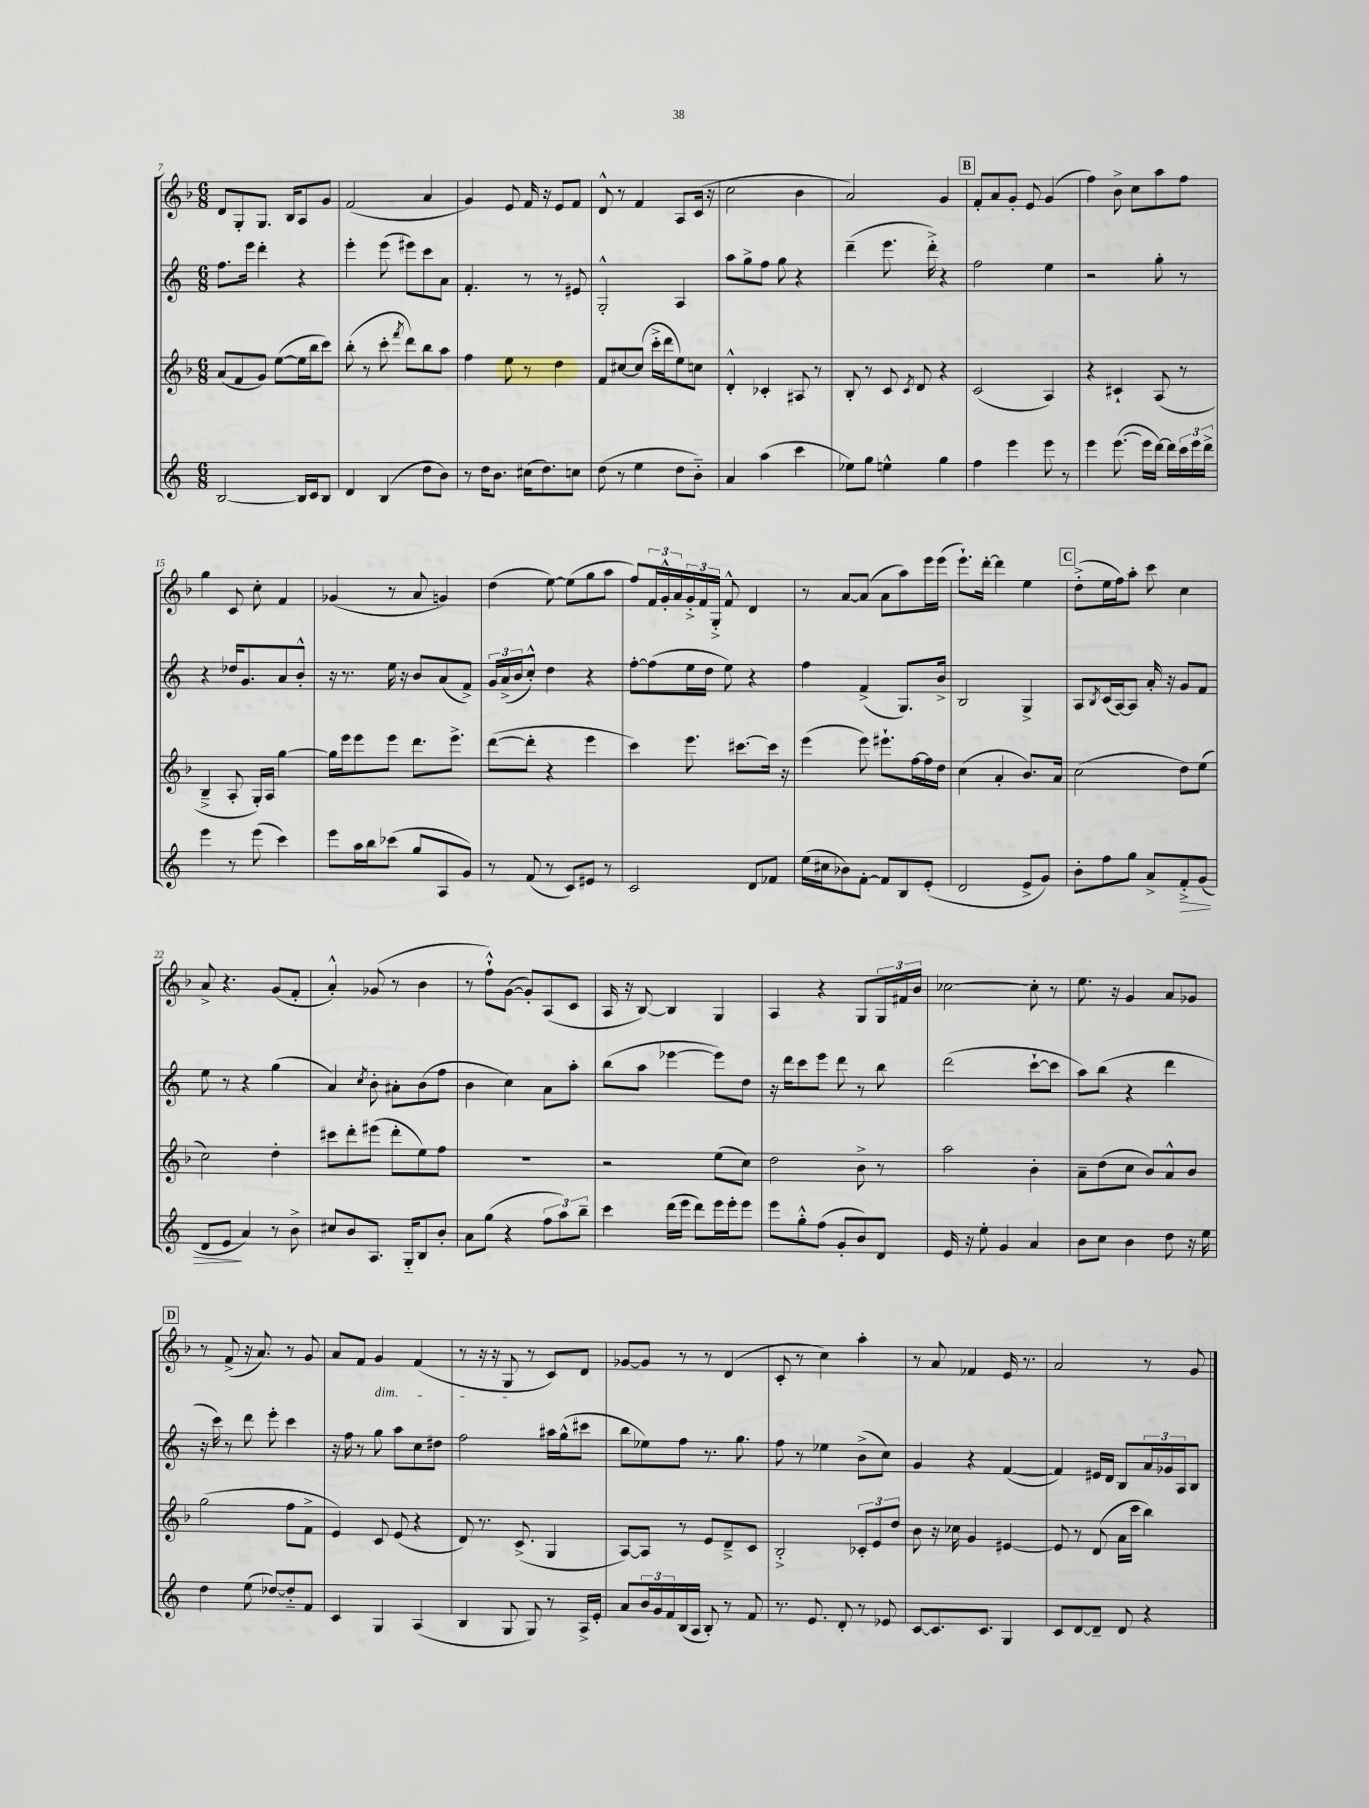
<<
\new StaffGroup <<
\new Staff = "s0" {
    \clef treble \key f \major \numericTimeSignature \time 6/8
    d'8 g8-. g8. bes16 a8 g'8 |
    f'2( a'4 |
    g'4) e'8 f'16 r16 e'8 f'8 |
    d'8-^ r8 f'4 a8 c'16( r16 |
    c''2 bes'4 |
    a'2) g'4 |
    \mark \markup { \box "B" } f'8-. a'8 g'8-. e'8 g'4( |
    f''4) bes'8-> c''8 a''8 f''8 |
    g''4 c'8 c''8-. f'4 |
    ges'4( r8 a'8 g'4) |
    d''4( e''8~) e''8( g''8 a''8 |
    f''8) \tuplet 3/2 { f'16 g'16-.-^ a'16 } \tuplet 3/2 { g'16-.-> f'16 g16-.-> } f'8-^ d'4 |
    r8 a'8~ a'8( a'8 a''8) e'''16 e'''16( |
    e'''8.-!) d'''16~-. d'''4 e''4 |
    \mark \markup { \box "C" } d''8-.->( e''16 f''16) a''8-. c'''8 c''4 |
    a'8-> r4. g'8( f'8-. |
    a'4-.-^) ges'8( r8 bes'4 |
    r8 f''8-!-^) g'8~( g'8-.) a8( c'8 |
    a16 r16 bes8~) bes4 g4 |
    a4 r4 g8 \tuplet 3/2 { g16 fis'16 bes'16 } |
    ces''2~ ces''8-. r8 |
    e''8. r16 g'4 a'8 ges'8 |
    \mark \markup { \box "D" } r8 f'8->( r16 a'8.) r8 g'8 |
    a'8 f'8 g'4\dim f'4( |
    r8 r16 r16 g8\! r8 c'8) d'8 |
    ges'8~ ges'8 r8 r8 d'4( |
    c'8-. r8 c''4) a''4-. |
    r8 a'8 fes'4 e'16 r8. |
    a'2 r8 g'8 \bar "|." |
}
\new Staff = "s1" {
    \clef treble \key c \major \numericTimeSignature \time 6/8
    f''8. e'''16 d'''4-. r4 |
    e'''4-. e'''8( eis'''8) c'''8 a'8 |
    f'4.-. r8 r8 eis'8 |
    g2-.-^ a4 |
    a''8 g''8-> f''8 g''8 r4 |
    d'''4--( e'''8. d'''16-.->) r4 |
    \mark \markup { \box "B" } f''2 e''4 |
    r2 g''8-. r8 |
    r4 des''16 g'8. a'8 b'8-.-^ |
    r16 r8. e''16 r16 b'8 a'8( f'8->) |
    \tuplet 3/2 { g'16 a'16->( b'16 } c''8-.-^) d''4 r4 |
    f''8~-. f''8( e''16 d''16 e''8) r4 |
    f''4 f'4->( g8.) b'16-> |
    b2 g4-> |
    \mark \markup { \box "C" } a8 \acciaccatura { b8 } c'16( a16~) a8 a'16-. r16 g'8 f'8 |
    e''8 r8 r4 g''4( |
    a'4) \acciaccatura { c''8 } b'8-. ais'8-. b'8( f''8 |
    b'4 c''4) a'8 a''8-. |
    b''8( a''8 ees'''4~ ees'''8) d''8 |
    r16 d'''16 c'''8 e'''8 d'''8 r8 b''8 |
    d'''2( c'''8~-! c'''8 |
    a''8) b''8( r4 d'''4 |
    \mark \markup { \box "D" } r16 c'''16) r8 d'''8 e'''8-. c'''4 |
    r16 f''16 r8 g''8 a''8 c''8 dis''8 |
    f''2 ais''16 g''16-^( cis'''8 |
    b''8 ees''8) f''8 r8. g''8. |
    f''8 r8 ees''4 b'8->( c''8) |
    g'4 r4 f'4~( |
    f'4) eis'16 d'16 b8 \tuplet 3/2 { a'16 ges'16 a16 } b8 \bar "|." |
}
\new Staff = "s2" {
    \clef treble \key f \major \numericTimeSignature \time 6/8
    a'8( f'8 g'8) e''8~( e''16 bes''16 c'''8) |
    bes''8-.( r8 c'''8-. \acciaccatura { f'''8 } d'''8) bes''8 a''8 |
    f''4 e''8 r8 d''4 |
    f'8 cis''8~ cis''8( c'''16-.-> d'''16 e''8) c''8 |
    d'4-.-^ ces'4-. ais8 r8 |
    bes8-. r8 c'8 \acciaccatura { c'8 } d'8 r4 |
    \mark \markup { \box "B" } c'2( a4) |
    r4 cis'4-! a8( r8 |
    bes4---> a8-. g16-.) a16 g''4~ |
    g''16 e'''16 e'''8 e'''8 d'''8. e'''8.-> |
    d'''8~( d'''8-. r4 e'''4 |
    c'''4) e'''8. cis'''8.~ cis'''16 r16 |
    e'''4( e'''8) eis'''8.-! f''16~ f''16 d''16 |
    c''4( a'4-. bes'8.) a'16 |
    \mark \markup { \box "C" } c''2( d''8) e''8( |
    c''2) d''4-. |
    cis'''8 d'''8-. eis'''8( d'''8-. e''8) f''8 |
    R2. |
    r2 e''8( c''8) |
    d''2 bes'8-> r8 |
    a''2 bes'4-. |
    a'8-- d''8( c''8 bes'8) a'8-^ bes'8 |
    \mark \markup { \box "D" } g''2( f''8 f'8-> |
    e'4) c'8 e'8( r4 |
    d'8) r8. c'8.->( g4 |
    a8~) a8 r8 e'8 d'8---> c'8 |
    bes2-.-> \tuplet 3/2 { ces'8-. e'8 d''8 } |
    bes'8 r16 ces''16 g'4 eis'4~ |
    eis'8 r8 d'8( a'16 c'''16 bes''4) \bar "|." |
}
\new Staff = "s3" {
    \clef treble \key c \major \numericTimeSignature \time 6/8
    b2~ b16 c'16 b8 |
    d'4 b4( d''8 b'8) |
    r8 d''16 b'8. cis''16( d''8.) c''8 |
    d''8( r8 e''4 d''8 b'8-_) |
    a'4 a''4( c'''4 |
    ees''8) g''8 e''4-^ g''4 |
    \mark \markup { \box "B" } f''4 e'''4 e'''8 r8 |
    e'''4 e'''8.~( e'''16 d'''16~) d'''16 \tuplet 3/2 { c'''16 e'''16 d'''16-> } |
    e'''4 r8 e'''8( c'''4) |
    e'''8 a''16 b''16 ces'''8( g''8 a8 g'8) |
    r8 f'8( r8 c'8) eis'8 r8 |
    c'2 d'8 fes'8 |
    e''16( cis''16 bes'8) f'8~-. f'8 b8 e'8-.( |
    d'2 e'8-> g'8) |
    \mark \markup { \box "C" } b'8-. f''8 g''8 a'8-> f'8-.->\> g'8( |
    d'8 e'8\! a'4) r8 b'8-> |
    cis''8 b'8 a8. g16-_ b8 b'8-. |
    a'8 g''8( r4 \tuplet 3/2 { f''8 a''8) b''8-- } |
    c'''4 d'''16( e'''16 d'''8) e'''16 e'''16-. e'''8 |
    e'''8 g''8-.-^ f''8( g'8-. b'8) d'8 |
    e'16 r16 e''8-. g'4 a'4 |
    b'8 c''8 b'4 d''8 r16 e''16 |
    \mark \markup { \box "D" } d''4 e''8( des''8~) des''8-_ f'8 |
    c'4 g4 a4( |
    b4 g8 g8) r8 a16-> e'16-. |
    a'8 \tuplet 3/2 { b'16 g'16 f'16 } b16( a16 b8-.) r8 f'8 |
    r8. e'8. d'8-. r8 ees'8 |
    c'8~ c'8. c'8. g4 |
    c'8 d'8~ d'8-- d'8 r4 \bar "|." |
}
>>
>>
\layout { \context { \Score currentBarNumber = #7 } }
